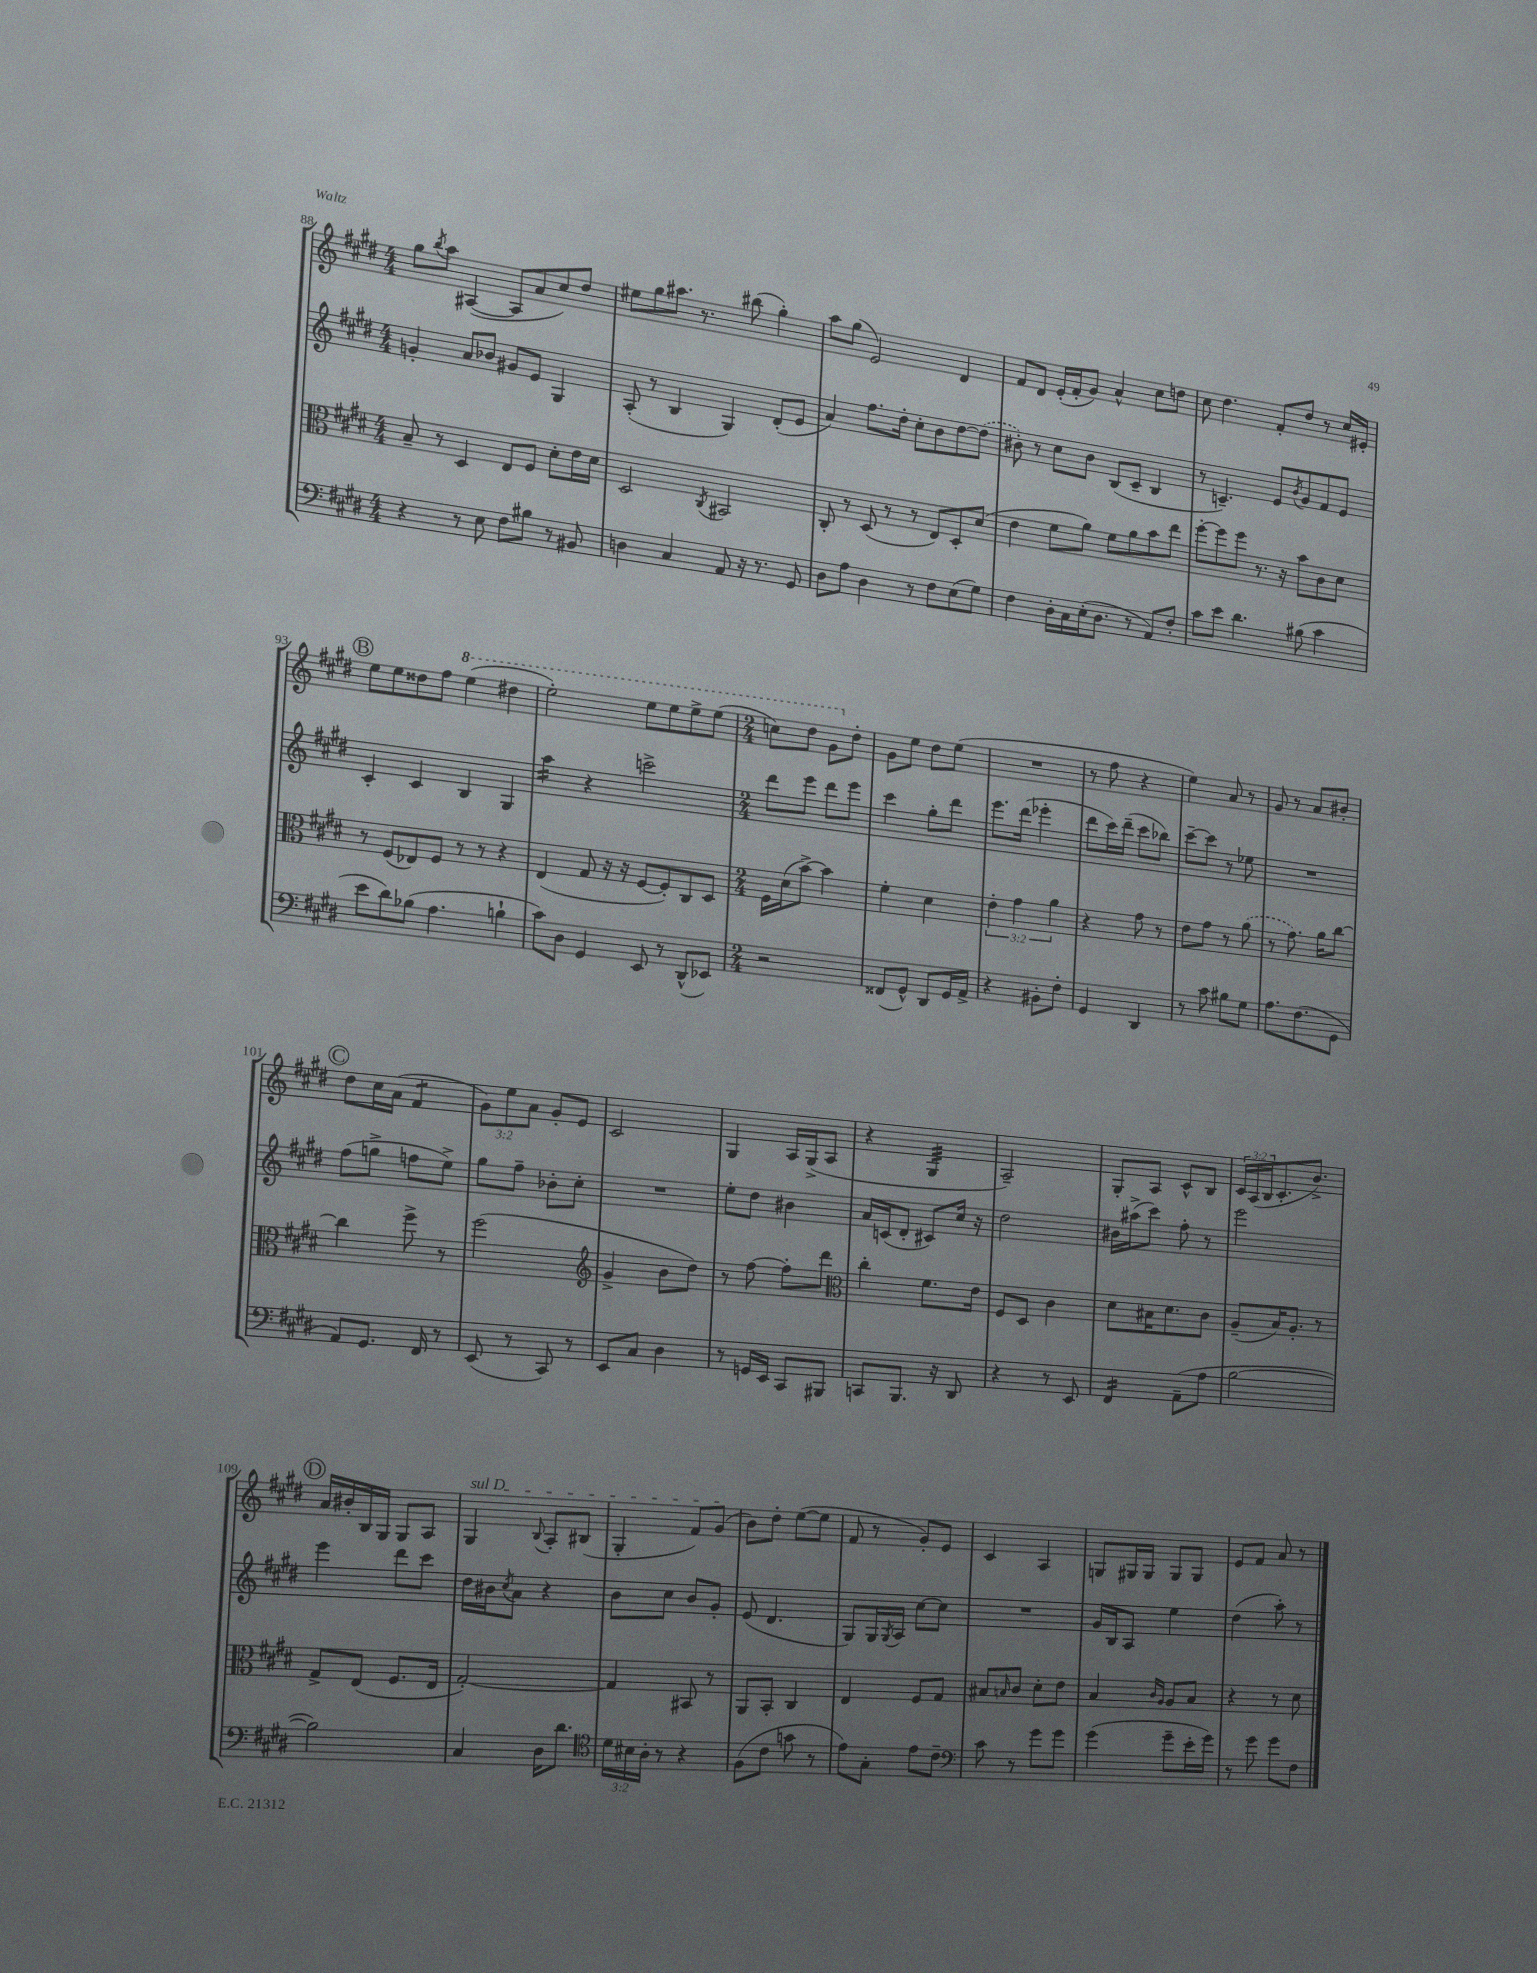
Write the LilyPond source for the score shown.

<<
\new StaffGroup <<
\new Staff = "s0" {
    \clef treble \key e \major \numericTimeSignature \time 4/4 \override Staff.TupletNumber.text = #tuplet-number::calc-fraction-text
    gis''8 \acciaccatura { b''8 } a''8 ais4~( ais8 a'8 cis''8) dis''8 |
    eis''8 gis''8 ais''8. r8. bis''8( gis''4-.) |
    a''8 gis''8( e'2) dis'4 |
    fis'8 dis'8 e'16-.( fis'16-. gis'8) a'4-^ cis''8 d''8 |
    cis''8 dis''4. fis'8-. dis''8 r8 cis''16 eis'16-. |
    \mark \markup { \circle "B" } e''8 e''8 disis''8 fis''8 \ottava #1 e'''4( dis'''!4 |
    e'''2-.) e'''8 e'''8 e'''8-> e'''8( |
    \numericTimeSignature \time 2/4 c'''8) dis'''8 gis''8 \ottava #0 dis''8-. |
    gis'8 e''8 dis''8 e''8( |
    R2 |
    r8 fis''8 r4 |
    e''4) a'8 r8 |
    gis'8 r8 a'8 bis'8-. |
    \mark \markup { \circle "C" } dis''8 cis''16 a'16( fis'4:8 |
    \tuplet 3/2 { gis'8) e''8 a'8 } gis'8-. e'8 |
    cis'2 |
    gis4 a16 gis16->( a8 |
    r4 gis4:32 |
    a2--) |
    gis8-. a8 cis'8-^ b8 |
    \tuplet 3/2 { cis'16 a16( b16 } cis'8.-. b'8.->) |
    \mark \markup { \circle "D" } a'16 bis'16-. b16 gis16 gis8 a8 |
    \once \override TextSpanner.bound-details.left.text = \markup { \italic "sul D" } gis4\startTextSpan \appoggiatura { b8 } a8-. bis8( |
    gis4-. fis'8) gis'8\stopTextSpan( |
    b'8) dis''8-. e''8~( e''8 |
    fis'8 r8 gis'8-.) e'8 |
    cis'4 a4 |
    g8 gis16 gis16 gis8 gis8 |
    e'8 fis'8 a'8 r8 \bar "|." |
}
\new Staff = "s1" {
    \clef treble \key e \major \numericTimeSignature \time 4/4
    g'4-. a'8 bes'8 gis'8 e'8 gis4 |
    a8-.( r8 b4 gis4) dis'8-.( e'8 |
    a'4) fis''8. dis''16-. cis''8-. b'8 dis''8~ \once \slurDashed dis''8( |
    bis'8-.) r8 cis''8 bis'8 b8( cis'8-- b4 |
    r8 c'4.--) e'8 \acciaccatura { b'8 } gis'8 fis'8 e'8 |
    \mark \markup { \circle "B" } cis'4-. cis'4 b4 gis4 |
    a''4:16 r4 c'''2-> |
    \numericTimeSignature \time 2/4 dis'''8 e'''8 dis'''8 e'''8 |
    cis'''4 gis''8-. dis'''8 |
    e'''8. dis'''16( ees'''4-. |
    dis'''8 cis'''16) dis'''16--( cis'''8 bes''8) |
    cis'''8~-- cis'''8 r8 ees''8 |
    R2 |
    \mark \markup { \circle "C" } fis''8( g''8-> f''8 e''8->) |
    gis''8 fis''8-- bes'8-. cis''8-. |
    R2 |
    e''8-. dis''8 bis'4 |
    a'16 c'16( dis'8-. cis'8) cis''16 r16 |
    dis''2 |
    bis'16 ais''16->( cis'''8) fis''8-. r8 |
    e'''2 |
    \mark \markup { \circle "D" } e'''4 dis'''8 cis'''8 |
    dis''16 bis'16 \acciaccatura { cis''8 } a'8 r4 |
    b'8 cis''8 b'8 gis'8-. |
    e'8( dis'4. |
    gis8) gis16 \acciaccatura { gis8 } a16 cis''8~ cis''8 |
    R2 |
    gis'16 b16 a8 e''4 |
    dis''4( a''8-.) r8 \bar "|." |
}
\new Staff = "s2" {
    \clef alto \key e \major \numericTimeSignature \time 4/4 \override Staff.TupletNumber.text = #tuplet-number::calc-fraction-text
    b8-- r8 dis4 e8 fis8 dis'8-. e'16 dis'16 |
    dis2 \acciaccatura { cis8 } bis,2 |
    cis8-. r8 dis8( r8 r8 e8) dis8-. dis'8( |
    e'4 fis'8 a'8) fis'8 a'8 b'8 e''8 |
    fis''8~-. fis''8 fis''8 r8. r16 b'8 cis'8 dis'8 |
    \mark \markup { \circle "B" } r8 fis8( ees8) fis8 r8 r8 r4 |
    e4( gis8 r16 r16 fis8~ fis8-.) cis8 dis8 |
    \numericTimeSignature \time 2/4 fis16 dis'16( b'8~->) b'4 |
    fis'4-. dis'4 |
    \tuplet 3/2 { e'4-. gis'4 a'4 } |
    r4 gis'8 r8 |
    e'8 gis'8 r8 \once \slurDashed a'8( |
    r8 gis'8.) a'16 cis''8~ |
    \mark \markup { \circle "C" } cis''4 fis''8-> r8 |
    fis''2( |
    \clef treble gis'4-> b'8 dis''8) |
    r8 fis''8~ fis''8-. dis'''8 |
    \clef alto cis''4-. fis'8. e'16 |
    fis8 dis8 cis'4 |
    dis'8 bis16 dis'8. cis'8 |
    a8--( b16) a8.-. r8 |
    \mark \markup { \circle "D" } gis8-> e8( fis8. e16 |
    gis2~-.) |
    gis4 bis,8 r8 |
    a,8 b,8-. cis4 |
    e4 fis8 gis8 |
    bis8 \grace { b16 } cis'8 dis'8-. e'8 |
    b4 \grace { cis'16 a16 } a8 b8 |
    r4 r8 dis'8 \bar "|." |
}
\new Staff = "s3" {
    \clef bass \key e \major \numericTimeSignature \time 4/4 \override Staff.TupletNumber.text = #tuplet-number::calc-fraction-text
    r4 r8 e8 fis8 bis8 r8 bis,8 |
    d4 cis4 a,8 r16 r8. gis,8 |
    dis8 a8 dis4 r8 fis8 e8( gis8) |
    fis4 dis16-. cis16 e16-.( dis8. r8 a,8) fis8-. |
    cis'8 e'8 dis'4. bis8( cis'4 |
    \mark \markup { \circle "B" } e'8 dis'8) bes8( a4. b4-! |
    cis'8) dis8 gis,4 e,8 r8 dis,8-^( ees,8) |
    \numericTimeSignature \time 2/4 r2 |
    fisis,8( gis,8-^) dis,8 gis,16 a,16-> |
    r4 bis,8-. fis8-. |
    gis,4 dis,4 |
    r8 cis'8 bis8 gis8 |
    a8. fis8.( gis,8 |
    \mark \markup { \circle "C" } a,8) gis,8. fis,16 r8 |
    e,8( r8 cis,8) r8 |
    e,8 cis8 dis4 |
    r8 g,16 e,16 cis,8 bis,,8 |
    c,8 b,,8. r16 dis,8 |
    r4 r8 e,8 |
    fis,4:16 a,8--( a8 |
    b2~ |
    \mark \markup { \circle "D" } b2) |
    cis4 dis16 dis'8. |
    \clef tenor \tuplet 3/2 { dis'16 bis16 a16-. } r8 r4 |
    fis8( cis'8 g'8 r8 |
    e'8) gis8-. e'8 cis'8-- |
    \clef bass cis'8 r8 gis'8 gis'8 |
    gis'4( gis'8-- e'16-. gis'16) |
    r8 gis'8 gis'8 fis8 \bar "|." |
}
>>
>>
\layout { \context { \Score currentBarNumber = #88 } }
